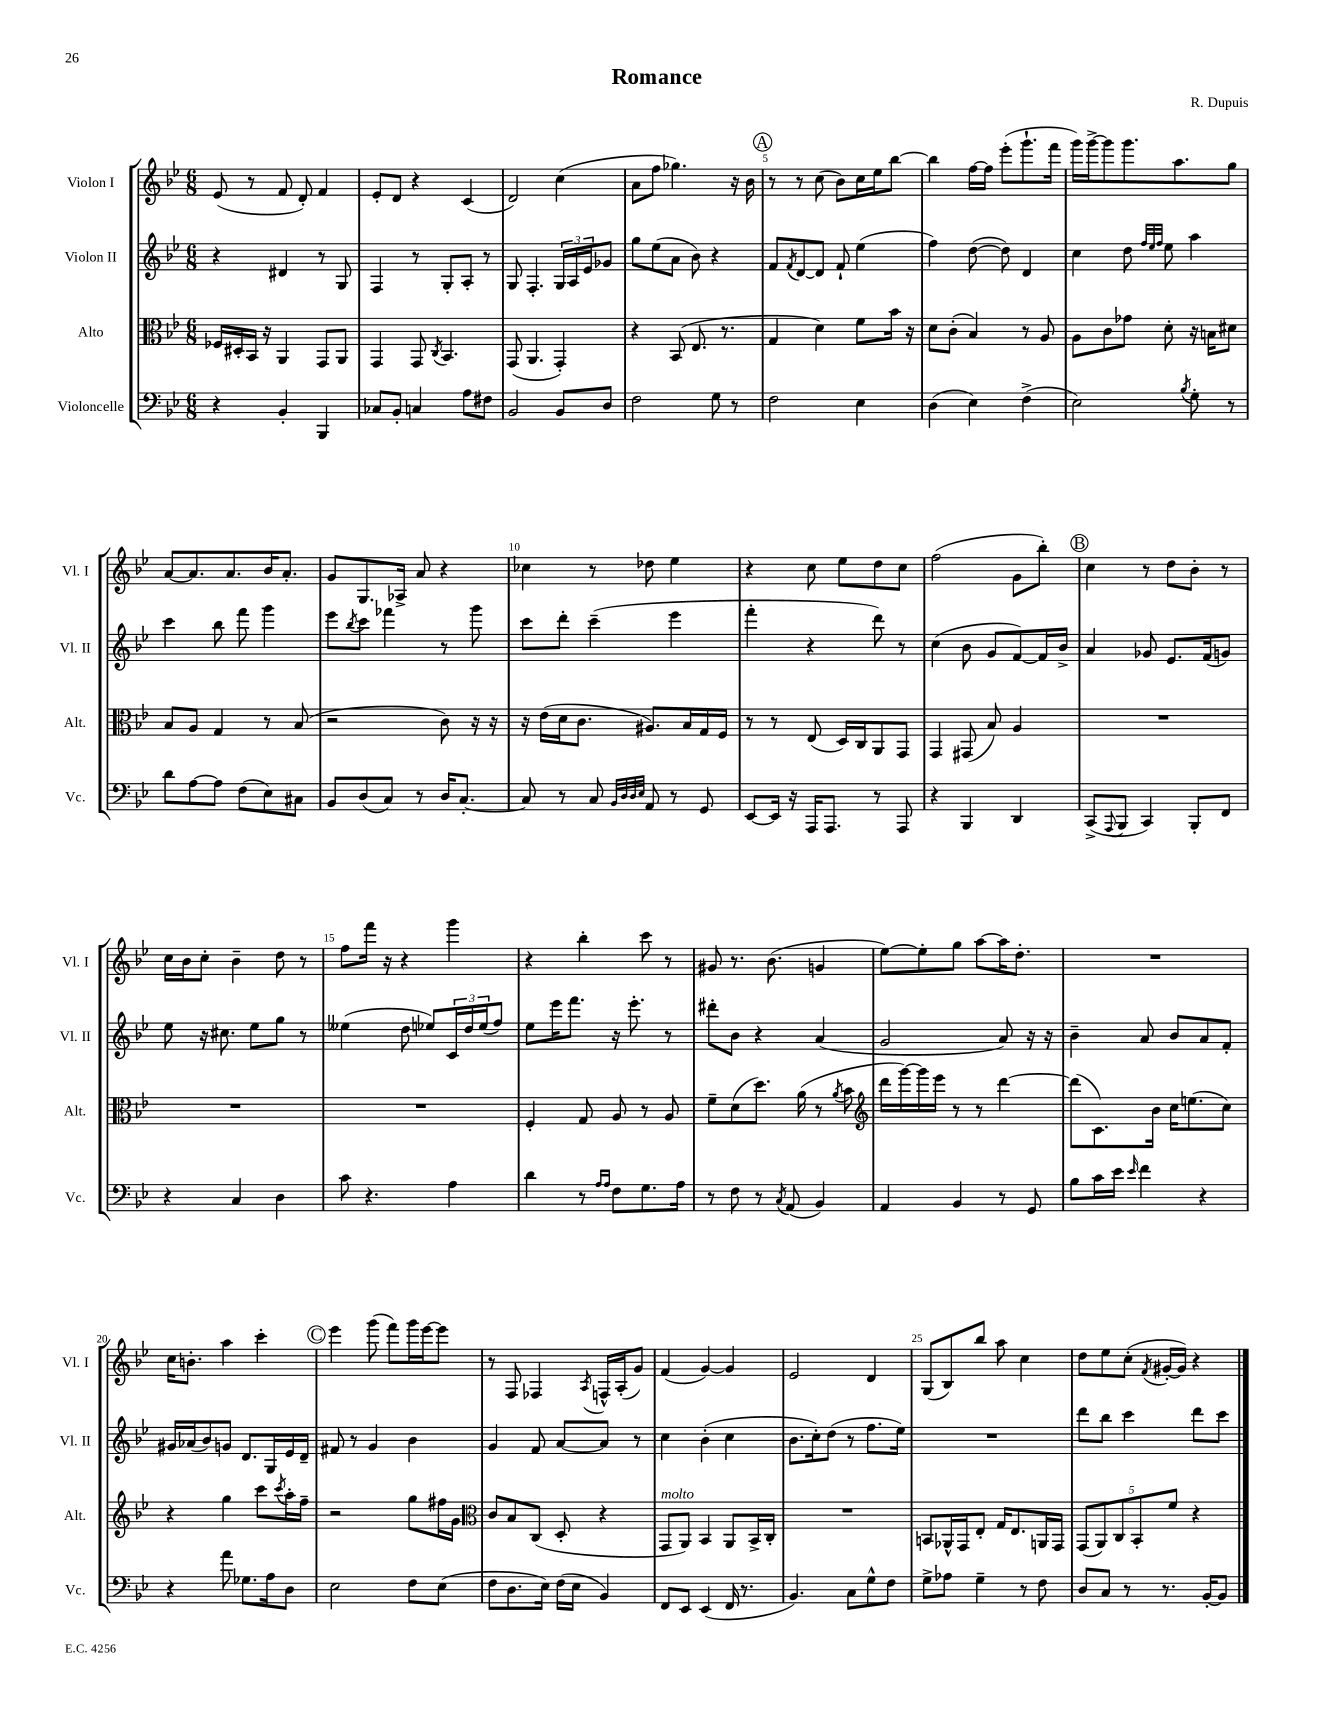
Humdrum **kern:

**kern	**kern	**kern	**kern
*part4	*part3	*part2	*part1
*staff4	*staff3	*staff2	*staff1
*I"Violoncelle	*I"Alto	*I"Violon II	*I"Violon I
*I'Vc.	*I'Alt.	*I'Vl. II	*I'Vl. I
*clefF4	*clefC3	*clefG2	*clefG2
*k[b-e-]	*k[b-e-]	*k[b-e-]	*k[b-e-]
*M6/8	*M6/8	*M6/8	*M6/8
=1	=1	=1	=1
4r	16F-X/LL	4r	(8e-/
.	16D#X'/	.	.
.	16BB-/JJ	.	8r
.	16r	.	.
4BB-'/	4AA/	4d#X/	8f/
.	.	.	8d'/)
4BBB-/	8GG/L	8r	4f/
.	8AA/J	8G/	.
=2	=2	=2	=2
8C-X/L	4GG/	4F/	8e-'/L
8BB-'/J	.	.	8d/J
4Cn/	8GG/	8r	4r
.	8qC/	.	.
.	4.BB-/	8G'/L	.
8A\L	.	8A'/J	(4c/
8F#X\J	.	8r	.
=3	=3	=3	=3
2BB-/	(8GG/	8G/	2d/)
.	4.AA/	4.F'/	.
8BB-/L	4GG'/)	24G/LL	(4cc\
.	.	24A/	.
.	.	24e-/J	.
8D/J	.	8g-X/J	.
=4	=4	=4	=4
2F\	4r	8gg\L	8a\L
.	.	(8ee-\	8ff\J
.	(8BB-/	8a\J	4.gg-X\)
.	8.E-/	8b-\)	.
8G\	.	4r	.
.	8.r	.	.
8r	.	.	16r
.	.	.	16b-\
!!LO:REH:place=s1:t=A
=5	=5	=5	=5
2F\	4G/	8f/L	8r
.	.	8qf/	.
.	.	[8d/	8r
.	4d\)	8d/J]	(8cc\
.	.	8f`/	8b-\L)
4E-\	8f\L	(4ee-\	16cc\L
.	.	.	16ee-\J
.	16b-\Jk	.	[8bb-\J
.	16r	.	.
=6	=6	=6	=6
(4D\	8d\L	4ff\)	4bb-\]
.	(8c'\J	.	.
4E-\)	4B-/)	([8dd\	[16ff\LL
.	.	.	16ff\JJ]
.	.	8dd\])	(8eee-'\L
(4F^\	8r	4d/	8.ggg`\
.	8A/	.	.
.	.	.	16fff\Jk
=7	=7	=7	=7
2E-\)	8A\L	4cc\	16ggg\LL)
.	.	.	[16ggg^\J
.	8c\	.	8ggg\]
.	8g-X\J	8dd\	8.ggg\
.	.	32qqff/LLL	.
.	.	32qqee-/	.
.	.	32qqff/JJJ	.
.	8d'\	8ee-\	.
.	.	.	8.aa\
8qB-/	.	.	.
8G'\	16r	4aa\	.
.	16Bn\KL	.	.
8r	8d#X\J	.	8gg\J
!!LO:LB:g=z
=8	=8	=8	=8
8d\L	8B-/L	4ccc\	[8a/L
[8A\	8A/J	.	8.a/]
8A\J]	4G/	8bb-\	.
.	.	.	8.a/
(8F\L	.	8fff\	.
8E-\)	8r	4ggg\	16b-/K
.	.	.	8.a'/J
8C#X\J	(8B-/	.	.
=9	=9	=9	=9
8BB-/L	2r	8eee-\L	8g/L
.	.	8qbb-/	.
(8D/	.	8ccc\J	8.G/
8C/J)	.	4fff-X\	.
.	.	.	16A-X^/Jk
8r	.	.	8a/
16D/KL	8c\)	8r	4r
[8.C'/J	.	.	.
.	16r	8ggg\	.
.	16r	.	.
=10	=10	=10	=10
8C/]	16r	8ccc\L	4cc-X\
.	(16e-\LL	.	.
8r	16d\J	8ddd'\J	.
.	8.c\J	.	.
8C/	.	(4ccc~\	8r
32qqBB-/LLL	.	.	.
32qqD/	.	.	.
32qqD/	.	.	.
32qqE-/JJJ	.	.	.
8AA/	8.A#X/L)	.	8dd-X\
8r	.	4eee-\	4ee-\
.	16B-/L	.	.
8GG/	16G/	.	.
.	16F/JJ	.	.
=11	=11	=11	=11
[8EE-/L	8r	4fff'\	4r
16EE-/Jk]	8r	.	.
16r	.	.	.
16AAA/KL	(8E-/	4r	8cc\
8.AAA/J	.	.	.
.	16D/LL)	.	8ee-\L
.	16C/J	.	.
8r	8AA/	8ddd\)	8dd\
8AAA/	8GG/J	8r	8cc\J
=12	=12	=12	=12
4r	4GG/	(4cc\	(2ff\
4BBB-/	(8GG#X/	8b-\	.
.	8B-/)	8g/L	.
4DD/	4A/	[8f/)	8g\L
.	.	16f/L]	8bb-'\J)
.	.	16b-^/JJ	.
!!LO:REH:place=s1:t=B
=13	=13	=13	=13
(8CC^/L	2.r	4a/	4cc\
8qqAAA/	.	.	.
8BBB-/J	.	.	.
4CC/)	.	8g-X/	8r
.	.	8.e-/L	8dd\L
8BBB-'/L	.	.	8b-'\J
.	.	(16f/k	.
8FF/J	.	8gn/J)	8r
!!LO:LB:g=z
=14	=14	=14	=14
4r	2.r	8ee-\	16cc\LL
.	.	.	16b-\J
.	.	16r	8cc'\J
.	.	8.cc#X\	.
4C/	.	.	4b-~\
.	.	8ee-\L	.
4D\	.	8gg\J	8dd\
.	.	8r	8r
=15	=15	=15	=15
8c\	2.r	(4ee--X\	8ff\L
4.r	.	.	16fff\Jk
.	.	.	16r
.	.	8dd\	4r
.	.	8ee-X/L)	.
4A\	.	24c/L	4ggg\
.	.	24dd/	.
.	.	(24ee-/J	.
.	.	8ff/J)	.
=16	=16	=16	=16
4d\	4F'/	8ee-\L	4r
.	.	16eee-\K	.
.	.	8.fff\J	.
8r	8G/	.	4bb-'\
16qqA/LL	.	.	.
16qqA/JJ	.	.	.
8F\L	8A/	16r	.
.	.	8.eee-'\	.
8.G\	8r	.	8ccc\
.	8A/	8r	8r
16A\Jk	.	.	.
=17	=17	=17	=17
8r	8f~\L	8ddd#X'\L	8g#X/
8F\	(8d\	8b-\J	8.r
8r	8.dd\J)	4r	.
.	.	.	(8.b-\
8qC/	.	.	.
(8AA/	.	.	.
.	(16a\	.	.
4BB-/)	8r	(4a/	4gn/
.	8qa/	.	.
.	8b-\	.	.
=18	=18	=18	=18
*	*clefG2	*	*
4AA/	16ddd\LL	2g/	[8ee-\L)
.	[16ggg\)	.	.
.	16ggg\]	.	8ee-'\]
.	16eee-\JJ	.	.
4BB-/	8r	.	8gg\J
.	8r	.	[8aa\L
8r	[4ddd\	8a/)	16aa\K]
.	.	.	8.dd'\J
8GG/	.	16r	.
.	.	16r	.
=19	=19	=19	=19
8B-\L	(8ddd\L]	4b-~\	2.r
16c\L	8.c\)	.	.
16e-\JJ	.	.	.
16qqe-/	.	.	.
4f\	.	8a/	.
.	16b-\Jk	.	.
.	16cc\KL	8b-/L	.
.	(8.een\	.	.
4r	.	8a/	.
.	8cc\J)	8f'/J	.
!!LO:LB:g=z
=20	=20	=20	=20
4r	4r	16g#X/LL	16cc\KL
.	.	(16a-X/J	8.bn'\J
.	.	8b-/)	.
8a\	4gg\	8gn/J	4aa\
8.G-X\L	.	8.d/L	.
.	8ccc\L	.	4ccc'\
16A\k	.	16G/L	.
.	8qccc/	.	.
8D\J	16aa'\L	16e-/	.
.	16ff~\JJ	16d~/JJ	.
!!LO:REH:place=s1:t=C
=21	=21	=21	=21
2E-\	2r	8f#X/	4eee-\
.	.	8r	.
.	.	4g/	(8ggg\
.	.	.	8fff\L)
8F\L	8gg\L	4b-\	16ggg\L
.	.	.	[16eee-\J
(8E-\J	16ff#X\L	.	8eee-\J]
.	16g\JJ	.	.
=22	=22	=22	=22
*	*clefC3	*	*
8F\L	8c/L	4g/	8r
8.D\	8B-/	.	8F/
.	(8C/J	8f/	4F-X/
16E-\Jk)	.	.	.
(16F\LL	8D'/	[8a/L	.
16E-\JJ	.	.	.
.	.	.	8qA/
4BB-/)	4r	8a/J]	16Fn^^/LL
.	.	.	(16A'/J
.	.	8r	8g/J)
=23	=23	=23	=23
!	!LO:TX:a:i:t=molto	!	!
8FF/L	8GG/L	4cc\	(4f/
8EE-/J	8AA/J)	.	.
(4EE-/	4BB-/	(4b-'\	[4g/)
16FF/	8AA/L	4cc\	4g/]
8.r	.	.	.
.	16BB-^/L	.	.
.	16C'/JJ	.	.
=24	=24	=24	=24
4.BB-/)	2.r	8.b-\L	2e-/
.	.	16cc'\k)	.
.	.	(8dd\J	.
8C\L	.	8r	.
8G^^\	.	8.ff\L	4d/
8F\J	.	.	.
.	.	16ee-\Jk)	.
=25	=25	=25	=25
8G^\L	8BBn/L	2.r	(8G/L
8A-X\J	16AA-X^^/L	.	8B-/)
.	16GG/J	.	.
4G~\	8E-'/J	.	8bb-/J
.	16G/KL	.	8aa\
.	8.E-/	.	.
8r	.	.	4cc\
8F\	16AAn/L	.	.
.	16GG/JJ	.	.
=26	=26	=26	=26
8D/L	(10GG/L	8ddd\L	8dd\L
.	10AA/)	.	.
8C/J	.	8bb-\J	8ee-\
.	10C/	.	.
8r	.	4ccc\	(8cc'\J
.	10BB-'/	.	.
.	.	.	8qf/
8.r	.	.	[16g#X'/LL
.	10f/J	.	.
.	.	.	16g#/JJ])
.	4r	8ddd\L	4r
[16BB-'/KL	.	.	.
8BB-/J]	.	8ccc\J	.
==	==	==	==
*-	*-	*-	*-
